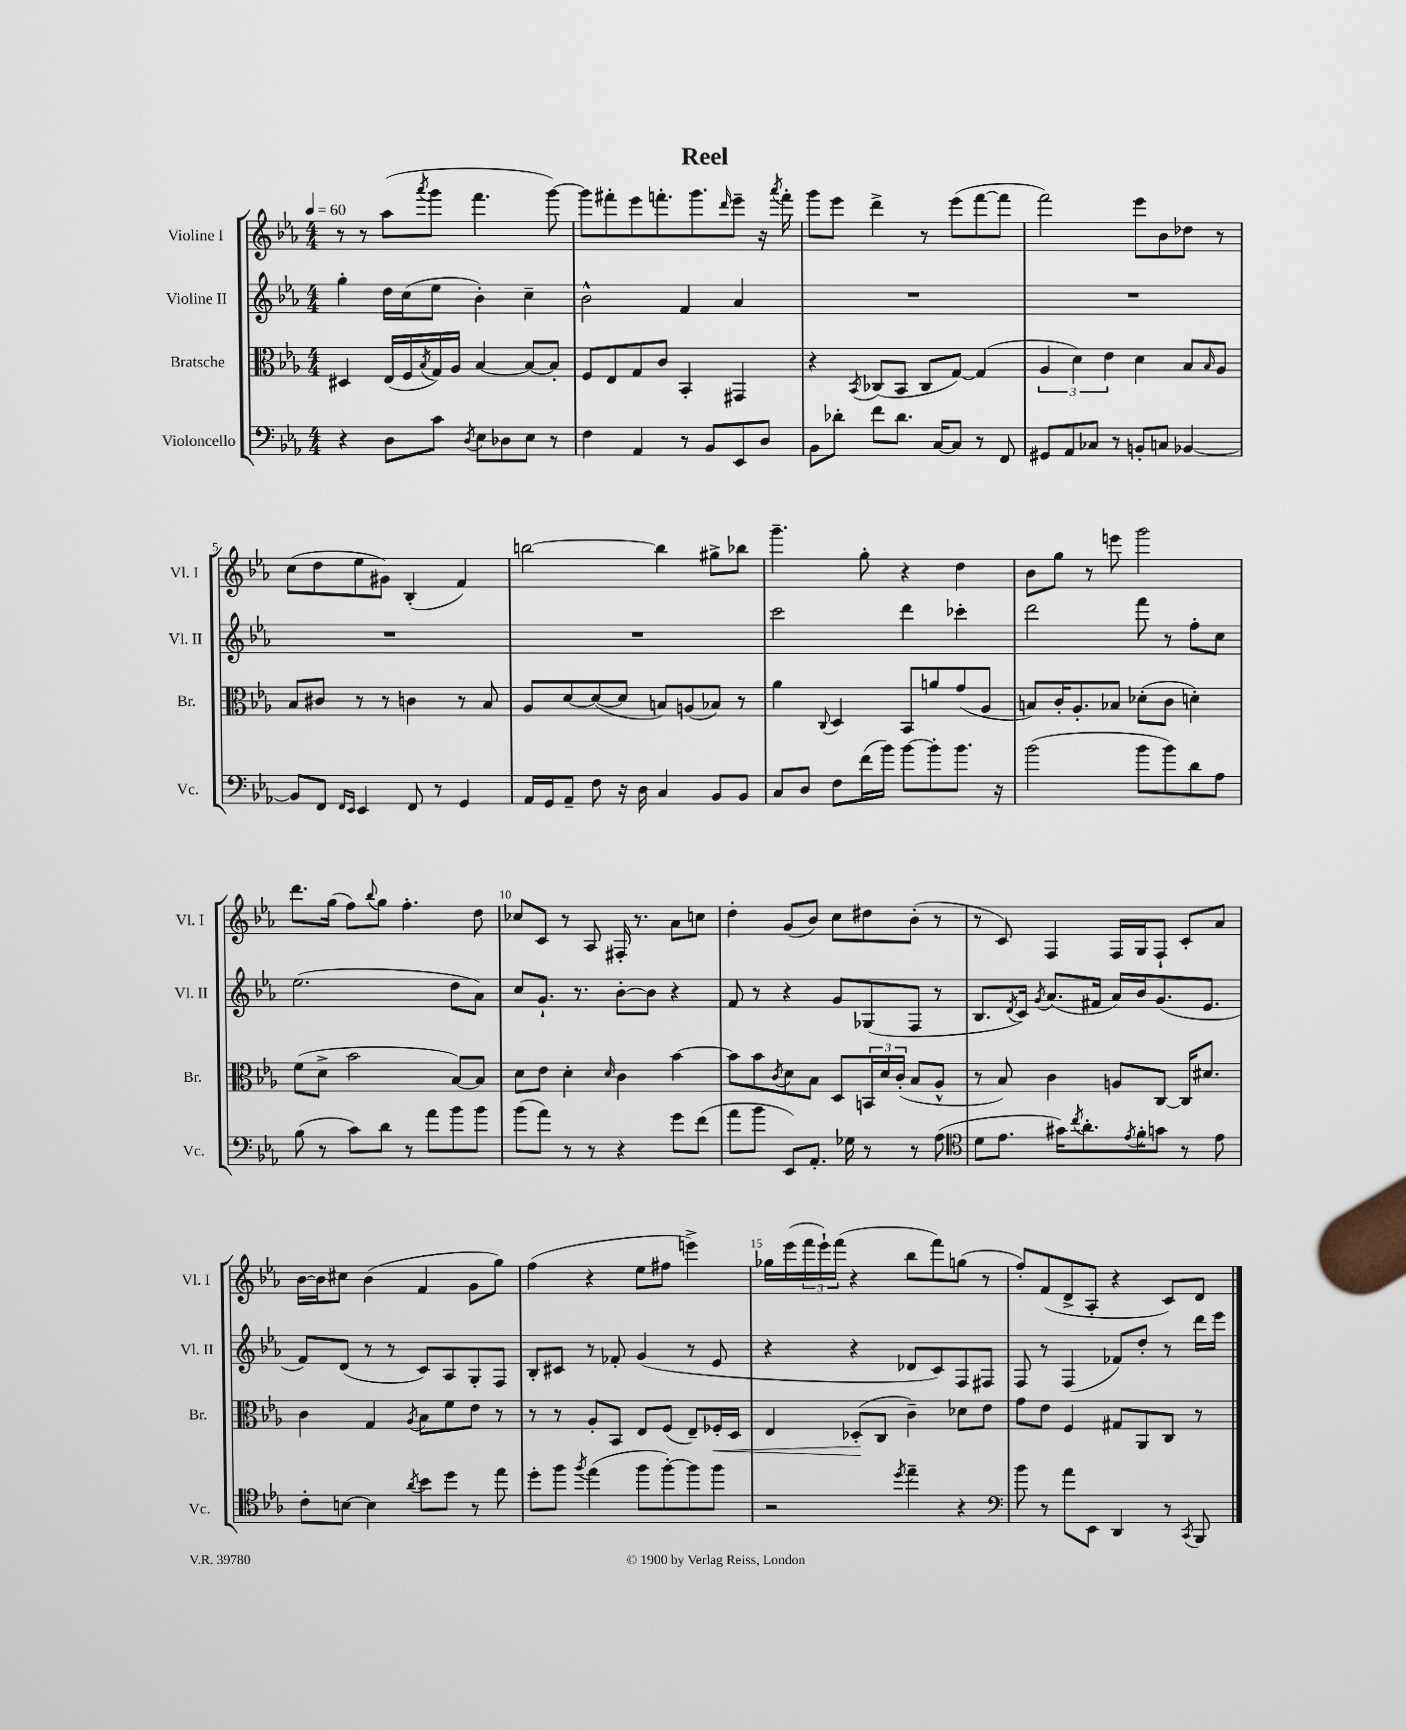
\header { title = "Reel" }
<<
\new StaffGroup <<
\new Staff = "s0" \with { instrumentName = "Violine I" shortInstrumentName = "Vl. I" } {
    \clef treble \key ees \major \numericTimeSignature \time 4/4 \tempo 4 = 60
    r8 r8 aes''8( \acciaccatura { aes'''8 } g'''8 f'''4. g'''8~) |
    g'''8 fis'''8-. ees'''8 f'''8.-. g'''8. \grace { d'''16 } ees'''8-- r16 \acciaccatura { aes'''8 } f'''16-. |
    g'''8 ees'''8 d'''4-> r8 ees'''8( f'''8~ f'''8 |
    f'''2) ees'''8 bes'8 des''8 r8 |
    c''8( d''8 ees''8 gis'8) bes4-.( f'4) |
    b''2~ b''4 gis''8-> bes''8 |
    g'''4.-- g''8-. r4 d''4 |
    bes'8 g''8 r8 e'''8 g'''2 |
    d'''8. g''16( f''8) \appoggiatura { bes''8 } g''8 f''4.-. d''8 |
    ces''8 c'8 r8 aes8 fis16-. r8. aes'8 c''8 |
    d''4-. g'8( bes'8) c''8 dis''8 bes'8-.( r8 |
    r8 c'8) f4 f16 g16 f8-! c'8-. aes'8 |
    bes'16~ bes'16 cis''8 bes'4( f'4 g'8 g''8) |
    f''4( r4 ees''8 fis''8 e'''4->) |
    ges''16 ees'''16( \tuplet 3/2 { f'''16 ees'''16-!) f'''16( } r4 bes''8 f'''8) g''8( r8 |
    f''8-.) f'8( d'8-> aes8-. r4 c'8) d'8 \bar "|." |
}
\new Staff = "s1" \with { instrumentName = "Violine II" shortInstrumentName = "Vl. II" } {
    \clef treble \key ees \major \numericTimeSignature \time 4/4
    g''4-. d''16 c''16( ees''8 bes'4-.) c''4-- |
    bes'2-^ f'4 aes'4 |
    R1 |
    R1 |
    R1 |
    R1 |
    c'''2 d'''4 ces'''4-. |
    d'''2 f'''8 r8 f''8-. c''8 |
    ees''2.( d''8 aes'8) |
    c''8 g'8.-! r8. bes'8~-. bes'8 r4 |
    f'8 r8 r4 g'8 ges8( f8 r8 |
    bes8. \acciaccatura { d'8 } c'16) \acciaccatura { g'8 } aes'8.( fis'16 aes'16) bes'16 g'8.( ees'8. |
    f'8) d'8( r8 r8 c'8) aes8 g8-. f8 |
    bes8-. cis'8 r8 fes'8-. g'4( r8 ees'8 |
    r4 r4 des'8 c'8) f8 fis8 |
    f8 r8 f4( fes'8) d''8-. r8 d'''16 ees'''16 \bar "|." |
}
\new Staff = "s2" \with { instrumentName = "Bratsche" shortInstrumentName = "Br." } {
    \clef alto \key ees \major \numericTimeSignature \time 4/4
    dis4 ees16( f16 \acciaccatura { bes8 } g16) aes16 bes4~ bes8~ bes8-. |
    f8 ees8 g8 c'8 bes,4-. gis,4 |
    r4 \acciaccatura { bes,8 } ces8( bes,8 ces8 g8~) g4( |
    \tuplet 3/2 { aes4 d'4) ees'4 } d'4 bes8 \grace { bes16 } aes8 |
    bes8 cis'8 r8 r8 c'4 r8 bes8 |
    aes8 d'8~ d'8~( d'8 b8) a8( bes8) r8 |
    aes'4 \appoggiatura { c8 } d4 bes,8 a'8 g'8( aes8 |
    b8) c'16-. aes8.-. bes8 des'8-.( c'8 d'4-.) |
    f'8( d'8-> bes'2 bes8~) bes8 |
    d'8 ees'8 d'4-. \grace { d'16 } c'4 bes'4~ |
    bes'8 bes'8 \acciaccatura { c'8 } d'8 bes8 d8 \tuplet 3/2 { b,16 d'16 c'16-.( } bes8 aes8-^ |
    r8 bes8) c'4 a8 c8~ c16 dis'8. |
    c'4 g4 \acciaccatura { aes8 } bes8 f'8 ees'8 r8 |
    r8 r8 aes8-. bes,8 ees8 f8( ees8--) fes16-.\< d16 |
    ees4 des8-.\!( c8 c'4--) des'8 ees'8 |
    g'8 ees'8 f4 gis8 aes,8 c8 r8 \bar "|." |
}
\new Staff = "s3" \with { instrumentName = "Violoncello" shortInstrumentName = "Vc." } {
    \clef bass \key ees \major \numericTimeSignature \time 4/4
    r4 d8 c'8 \acciaccatura { d8 } ees8 des8 ees8 r8 |
    f4 aes,4 r8 bes,8 ees,8 d8 |
    bes,8 des'8-. f'8 des'8. c16~ c8 r8 f,8 |
    gis,8 aes,8 ces8 r8 b,8-. c8 bes,4~ |
    bes,8 f,8 \grace { f,16 ees,16 } ees,4 f,8 r8 g,4 |
    aes,16 g,16 aes,8-- f8 r16 d16 c4 bes,8 bes,8 |
    c8 d8 f8 f'16( bes'16) bes'8~ bes'8-. bes'8. r16 |
    bes'2( bes'8 bes'8) d'8 aes8 |
    bes8( r8 c'8) d'8 r8 aes'8 bes'8 bes'8 |
    bes'8( aes'8) r8 r8 r4 g'8 f'8( |
    aes'8 bes'8 ees,8) aes,8.-. ges16 r8 r8 aes8( |
    \clef tenor d'8 ees'8. gis'16) \acciaccatura { c''8 } aes'8.-. \acciaccatura { ees'8 } f'16-. g'8 r8 ees'8 |
    c'8-. b8~ b4 \acciaccatura { aes'8 } bes'8 d''8 r8 ees''8 |
    d''8-. f''8 \acciaccatura { f''8 } ees''4( f''8 f''8~-.) f''8 f''8 |
    r2 \acciaccatura { d''8 } ees''4-- r4 |
    \clef bass bes'8 r8 aes'8 ees,8 d,4 r8 \acciaccatura { c,8 } bes,,8 \bar "|." |
}
>>
>>
\layout { \context { \Score \override BarNumber.break-visibility = ##(#f #t #t) barNumberVisibility = #(every-nth-bar-number-visible 5) } }
